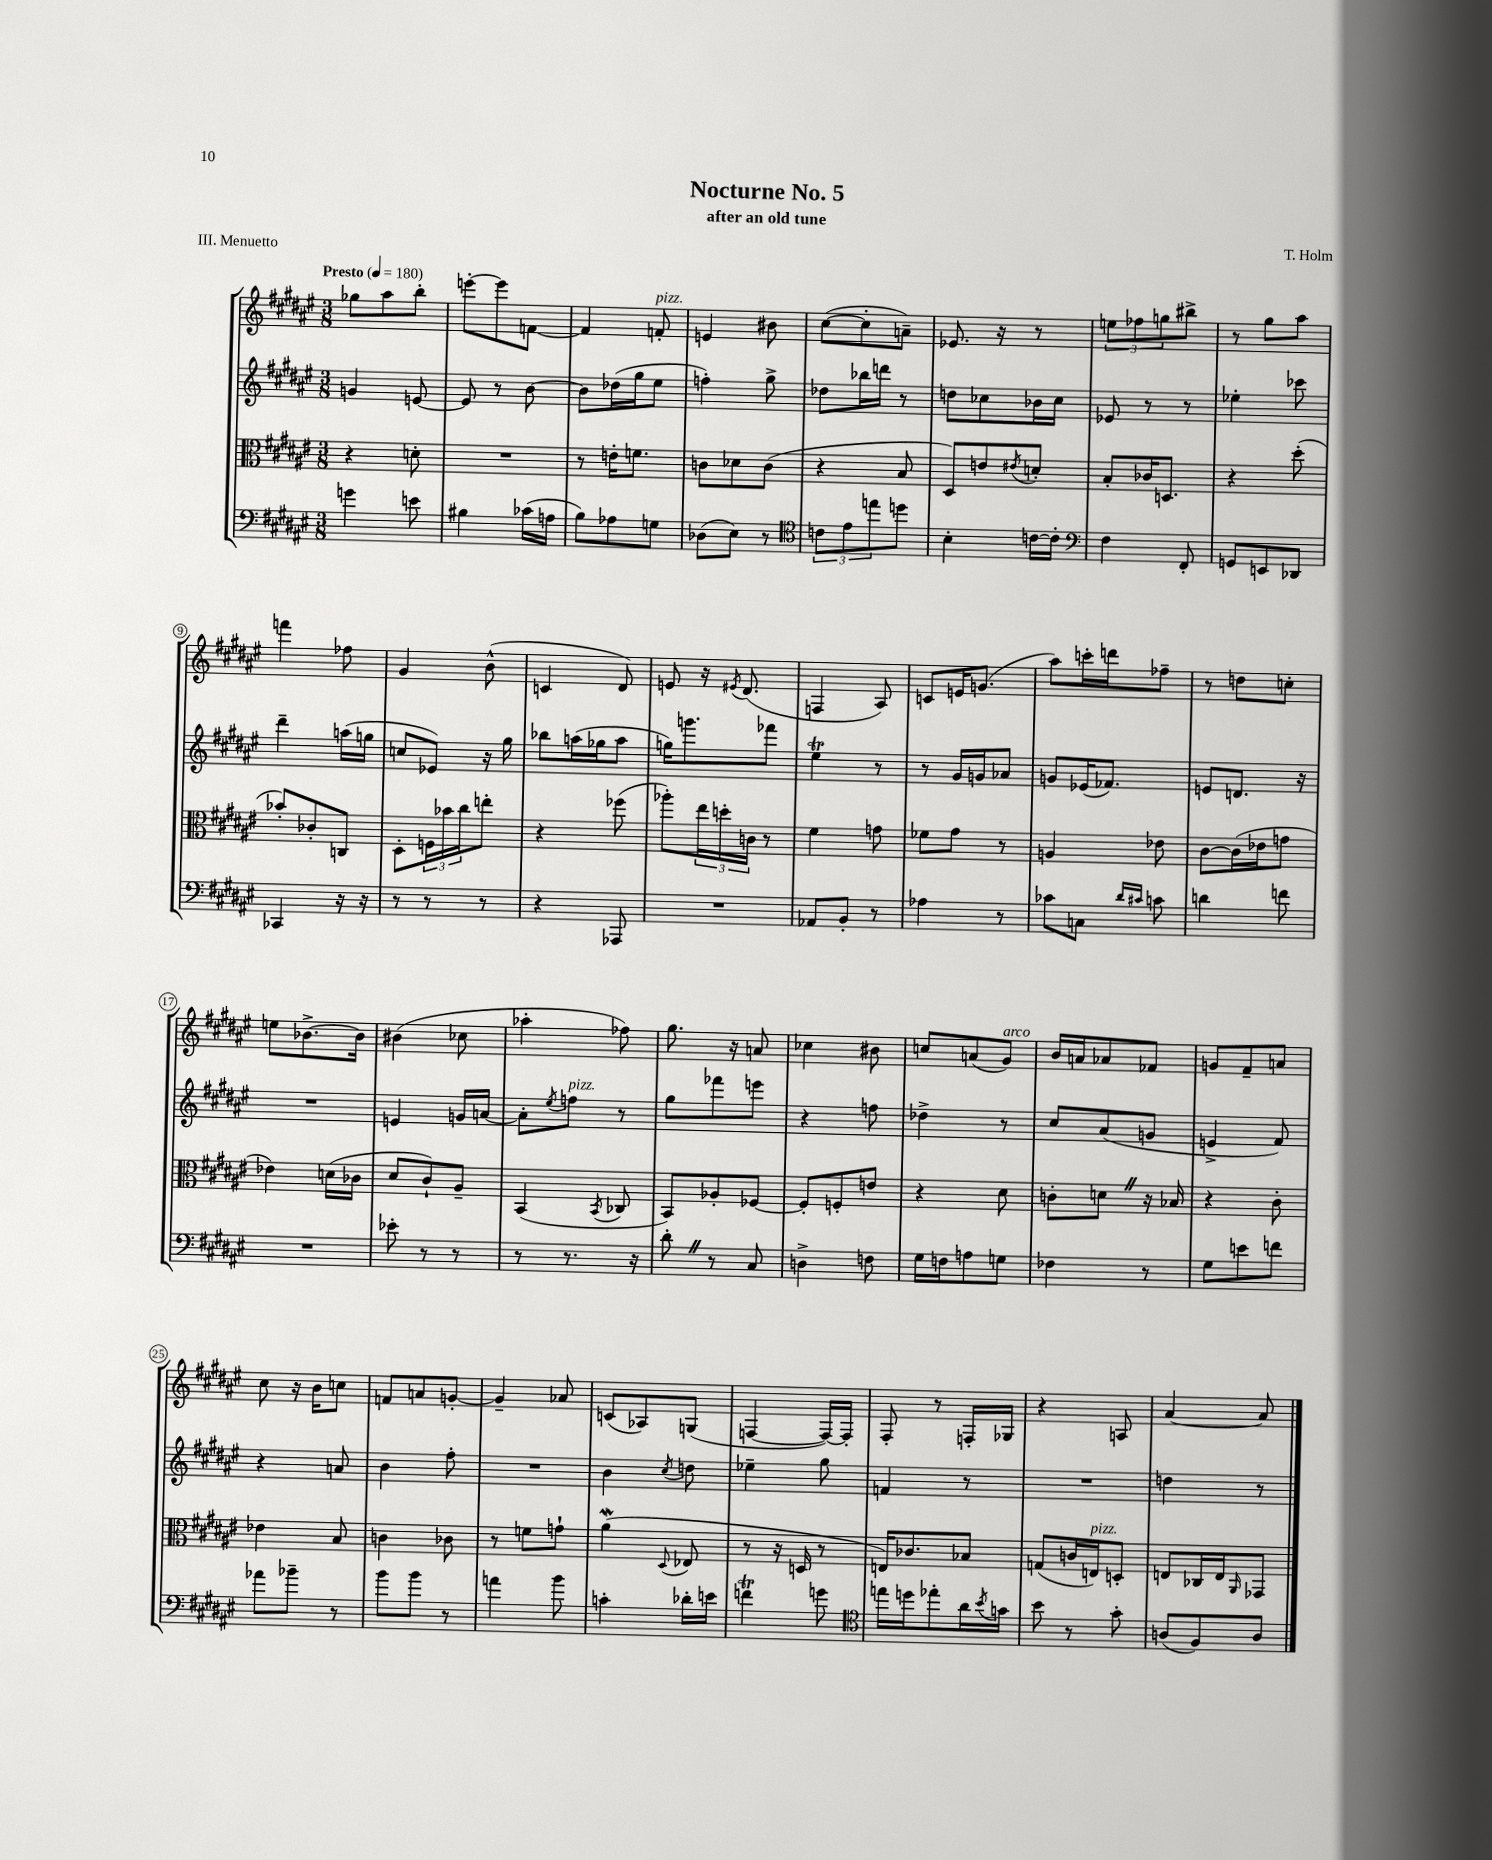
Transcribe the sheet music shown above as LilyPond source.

\header { title = "Nocturne No. 5" composer = "T. Holm" subtitle = "after an old tune" piece = "III. Menuetto" }
<<
\new StaffGroup <<
\new Staff = "s0" {
    \clef treble \key fis \major \numericTimeSignature \time 3/8 \tempo "Presto" 4 = 180
    ges''8 ais''8 b''8-. |
    e'''8~-. e'''8 f'8~ |
    f'4 f'8-.^\markup { \italic "pizz." } |
    e'4 bis'8 |
    cis''8~( cis''8-. a'8--) |
    ees'8. r16 r8 |
    \tuplet 3/2 { e''8 fes''8 g''8 } bis''8-> |
    r8 gis''8 ais''8 |
    f'''4 fes''8 |
    gis'4 b'8-^( |
    c'4 dis'8) |
    e'8 r16 \acciaccatura { eis'8 } dis'8.( |
    f4 ais8) |
    c'8 e'16 g'8.( |
    ais''8) c'''16-. d'''16 fes''8-- |
    r8 d''8 c''8-. |
    e''8 bes'8.~-> bes'16 |
    bis'4( ces''8 |
    aes''4-. fes''8) |
    gis''8. r16 a'8 |
    ces''4 bis'8 |
    c''8 a'8( gis'8^\markup { \italic "arco" }) |
    b'16 a'16 aes'8 fes'8 |
    g'8 fis'8-- a'8 |
    cis''8 r16 b'16 c''8 |
    f'8 a'8 g'8~-. |
    g'4-- aes'8 |
    c'8( aes8) g8( |
    f4~ f16~) f16-. |
    fis8-. r8 f16-. ges16 |
    r4 a8 |
    ais'4~ ais'8 \bar "|." |
}
\new Staff = "s1" {
    \clef treble \key fis \major \numericTimeSignature \time 3/8
    g'4 e'8~ |
    e'8 r8 b'8~ |
    b'8 des''16( gis''16 eis''8 |
    f''4-.) gis''8-> |
    des''8 bes''16 d'''16 r8 |
    d''8 ces''8 bes'16 ces''16 |
    ees'8 r8 r8 |
    ees''4-. ces'''8 |
    dis'''4-- a''16( g''16 |
    c''8 ees'8) r16 gis''16 |
    bes''8 a''16( ges''16 a''8 |
    g''16) g'''8. fes'''8 |
    eis''4\trill r8 |
    r8 gis'16 g'16 aes'8 |
    g'8 ees'16( fes'8.) |
    e'8 d'8. r16 |
    R4. |
    e'4 g'16 a'16~ |
    a'8-. \acciaccatura { eis''8 } f''8^\markup { \italic "pizz." } r8 |
    gis''8 fes'''8 e'''8 |
    r4 f''8 |
    des''4-> r8 |
    cis''8 ais'8( g'8 |
    e'4-> fis'8) |
    r4 a'8 |
    b'4 fis''8-. |
    R4. |
    b'4 \acciaccatura { cis''8 } d''8 |
    ees''4-- gis''8 |
    f'4 r8 |
    R4. |
    d''4 r8 \bar "|." |
}
\new Staff = "s2" {
    \clef alto \key fis \major \numericTimeSignature \time 3/8
    r4 d'8-. |
    R4. |
    r8 e'16-. f'8. |
    c'8 des'8 c'8( |
    r4 b8 |
    dis8) e'8 \acciaccatura { eis'8 } d'8-. |
    b8-. ces'16 d8. |
    r4 dis''8-.( |
    bes'8-.) ces'8-. c8 |
    dis8-. \tuplet 3/2 { f16 bes'16 cis''16 } e''8-. |
    r4 fes''8( |
    aes''8-.) \tuplet 3/2 { eis''16 d''16-. c'16 } r8 |
    fis'4 g'8 |
    fes'8 gis'8 r8 |
    a4 ees'8 |
    cis'8~ cis'16( ees'16 g'8 |
    ees'4) d'16( ces'16 |
    dis'8 cis'8-!) ais8-- |
    b,4( \acciaccatura { b,8 } ces8 |
    b,8) aes8-. fes8~ |
    fes8-. f8-. e'8 |
    r4 dis'8 |
    c'8-. d'8 \once \override BreathingSign.text = \markup { \musicglyph "scripts.caesura.straight" } \breathe r16 bes16 |
    r4 cis'8-. |
    ees'4 b8 |
    c'4 ces'8 |
    r8 f'8 g'8-! |
    ais'4\mordent( \appoggiatura { dis8 } ees8 |
    r8 r16 d16 r8 |
    e16) ces'8. bes8 |
    g8( c'16 e16^\markup { \italic "pizz." }) d8-. |
    e8 ces16 e16 \grace { ais,16 } ges,8 \bar "|." |
}
\new Staff = "s3" {
    \clef bass \key fis \major \numericTimeSignature \time 3/8
    g'4 e'8 |
    bis4 ces'16( a16 |
    b8) aes8 g8 |
    des8( eis8) r8 |
    \clef tenor \tuplet 3/2 { c'8 eis'8 e''8 } d''8 |
    b4-. c'16~ c'16-. |
    \clef bass fis4 fis,8-. |
    g,8 e,8 des,8 |
    ces,4 r16 r16 |
    r8 r8 r8 |
    r4 aes,,8 |
    R4. |
    aes,8 b,8-. r8 |
    aes4 r8 |
    ces'8 c8 \grace { dis'16 cis'16 } c'8 |
    d'4 f'8 |
    R4. |
    ees'8-. r8 r8 |
    r8 r8. r16 |
    dis'8-. \once \override BreathingSign.text = \markup { \musicglyph "scripts.caesura.straight" } \breathe r8 cis8 |
    d4-> f8 |
    gis16 f16 a8 g8 |
    fes4 r8 |
    gis8 e'8 f'8 |
    aes'8 bes'8-- r8 |
    b'8 b'8 r8 |
    a'4 b'8 |
    c'4-. des'16-. e'16 |
    f'4\trill g'8 |
    \clef tenor e''16 d''16 ees''8-. ais'16 \acciaccatura { b'8 } g'16 |
    b'8 r8 gis'8-. |
    a8( fis8) a8 \bar "|." |
}
>>
>>
\layout { \context { \Score \override BarNumber.stencil = #(make-stencil-circler 0.1 0.3 ly:text-interface::print) } }
